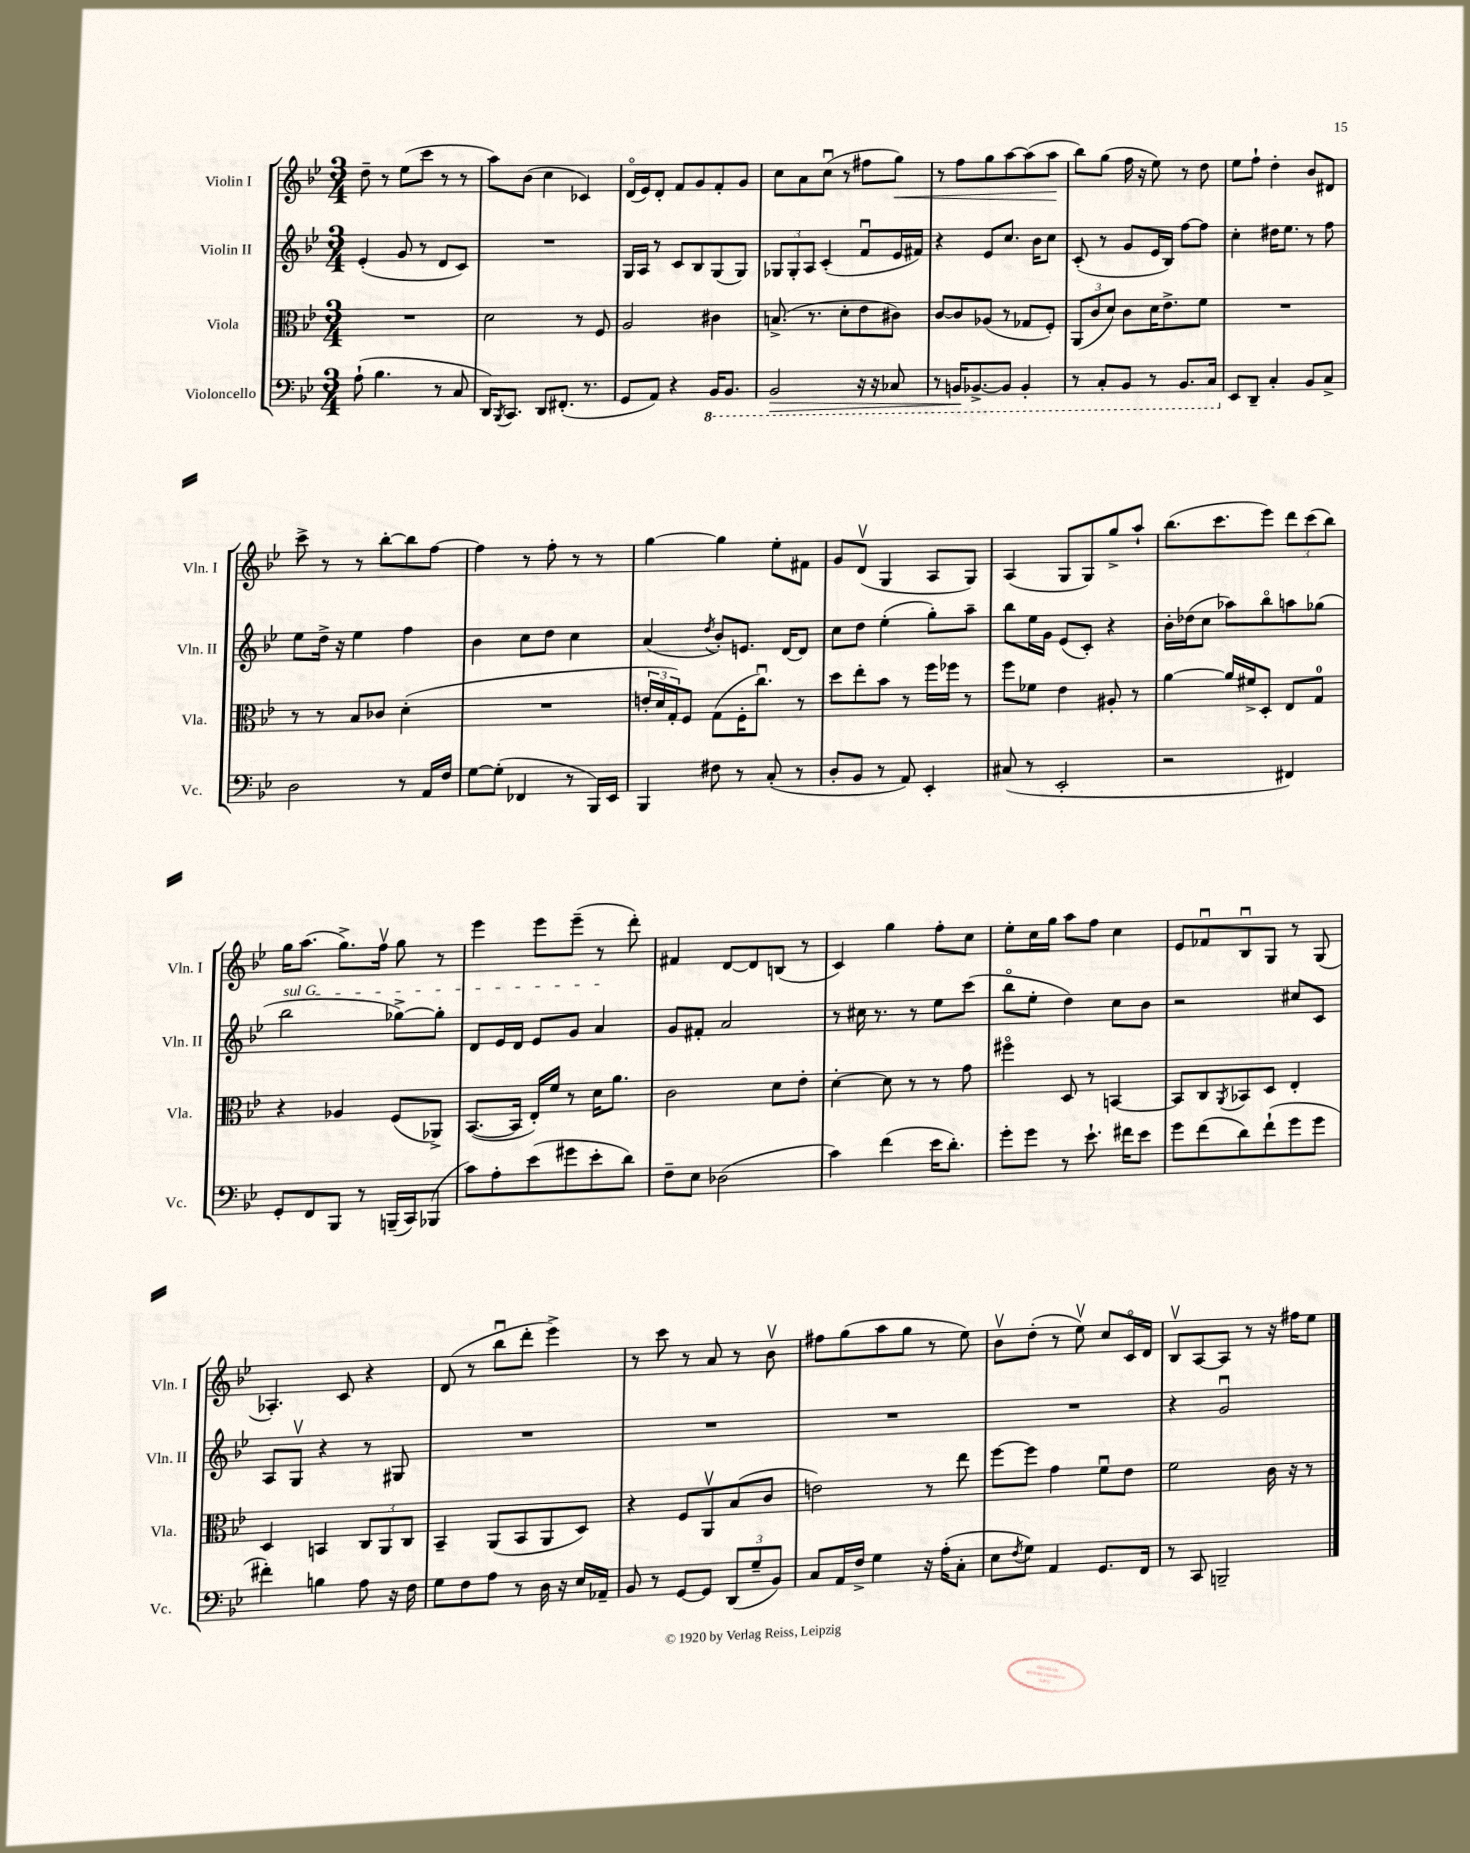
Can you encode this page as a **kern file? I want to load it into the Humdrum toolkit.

**kern	**kern	**kern	**kern
*staff4	*staff3	*staff2	*staff1
*clefF4	*clefC3	*clefG2	*clefG2
*k[b-e-]	*k[b-e-]	*k[b-e-]	*k[b-e-]
*M3/4	*M3/4	*M3/4	*M3/4
(8A`	2.r	(4e-'	8dd~
4.B-	.	.	8r
.	.	8g	(8ee-
.	.	8r	8ccc
8r	.	8d	8r
8C	.	8c)	8r
=	=	=	=
16DD)	2d	2.r	8aa)
8qBBB-	.	.	.
8.CC	.	.	.
.	.	.	(8b-
8DD	.	.	4cc
(8.FF#'	.	.	.
.	8r	.	4c-)
8.r	.	.	.
.	8F	.	.
=	=	=	=
8GG	2A	16G	(16do
.	.	16A	16e-)
8AA)	.	8r	8d'
4r	.	8c	8f
.	.	8B-	8g
16BBB-	4c#	(8G	8f'
8.BBB-	.	.	.
.	.	8G)	8g
=	=	=	=
2BBB-	(8.B^	12G-	8cc
.	.	12G-'	.
.	.	.	8a
.	.	12A	.
.	8.r	.	.
.	.	(4c'	(8ccu
.	8d'	.	8r
16r	8e-	8fu	8ff#
16r	.	.	.
8CC-	8c#)	16e-	8gg)
.	.	16f#)	.
=	=	=	=
8r	[8c	4r	8r
16BBB	8c]	.	8ff
[8.BBB-^	.	.	.
.	(8A-	8e-	8gg
8BBB-]	8r	8.cc	[8aa
4BBB-'	8G-	.	(8aa]
.	.	16b-	.
.	8F')	8cc	8aa
=	=	=	=
8r	(12AA	(8c'	8bb-)
.	12c	.	.
8CC'	.	8r	(8gg
.	12d)	.	.
8BBB-	8c	8g	16ff
.	.	.	16r
8r	16d	16e-	8ee-)
.	8.e-^	16B-)	.
8.BBB-	.	[8ff	8r
.	8f	8ff]	8dd
16CC	.	.	.
=	=	=	=
8EE-	2.r	4cc'	8ee-
8DD~	.	.	8ff`
4C'	.	16dd#	4dd'
.	.	8.ee-	.
8BB-	.	8r	8b-
8C^	.	8ff	8d#
=	=	=	=
2D	8r	8ee-	8ccc^
.	8r	16dd^	8r
.	.	16r	.
.	8B-	4ee-	8r
.	8c-	.	[8bb-'
8r	(4d'	4ff	8bb-]
16AA	.	.	[8ff
16F	.	.	.
=	=	=	=
[8G	2.r	4b-	4ff]
(8G']	.	.	.
4FF-	.	8cc	8r
.	.	8dd	8ff'
8r	.	4cc	8r
16BBB-)	.	.	8r
16EE-	.	.	.
=	=	=	=
4BBB-	24e'	(4a	[4gg
.	24d	.	.
.	24G')	.	.
.	8F	.	.
.	.	8qdd	.
8F#	(8G	8b-')	4gg]
8r	16F'	8.e	.
.	8.ccu)	.	.
(8C'	.	.	8ee-'
.	.	[16d	.
8r	8r	8d]	8f#
=	=	=	=
8D'	8dd	8cc	8g
8BB-	8ee-'	8dd	(8dv
8r	8b-	(4ee-'	4G
8AA)	8r	.	.
4EE-'	16ff	8gg')	8A
.	16ff-	.	.
.	8r	8aa~	8G)
=	=	=	=
(8C#	8ff	8bb-	(4A
8r	8f-	16ee-	.
.	.	16g	.
2EE-'	4e-	(8e-	8G
.	.	8c')	8G)
.	8A#'	4r	8gg^
.	8r	.	8aa`
=	=	=	=
2r	[4a	16b-'	(8.bb-
.	.	(16dd-	.
.	.	8cc	.
.	.	.	8.ccc
.	16a]	8aa-)	.
.	16f#^	.	.
.	8D'	8bb-o	8eee-)
4FF#)	8E-	8aa	12ddd
.	.	.	(12ccc
.	8G	(8gg-	.
.	.	.	12bb-)
=	=	=	=
8GG'	4r	2bb-	16gg
.	.	.	(8.aa
8FF	.	.	.
8BBB-	4A-	.	8.gg^)
8r	.	.	.
.	.	.	16ffv
(16BBB~	(8F	[8gg-^)	8gg
16CC)	.	.	.
(8BBB-	8AA-^)	8gg-']	8r
=	=	=	=
8c)	([8.BB-	8d	4eee-
8A'	.	16e-	.
.	16BB-]	16d	.
(8e-	16E-')	8e-	8eee-
.	16f	.	.
8g#	8r	8g	(8eee-~
8e-'	16d	4a	8r
.	8.a	.	.
8d)	.	.	8ddd')
=	=	=	=
8F~	2c	8g	4f#
8E-	.	8f#'	.
(2D-	.	2a	[8d
.	.	.	8d]
.	8d	.	(8B
.	8e-'	.	8r
=	=	=	=
4c)	[4d'	8r	4c)
.	.	16cc#	.
.	.	8.r	.
(4f	8d]	.	4gg
.	8r	8r	.
16e-	8r	8ee-	8ff'
8.d')	.	.	.
.	8g	(8ccc	8cc
=	=	=	=
8g'	4ff#o	8bb-o	8ee-'
8g	.	8ee-'	16cc
.	.	.	16gg
8r	8D	4dd)	8aa
8.e-`	8r	.	8ff
.	[4BB	8cc	4cc
16f#	.	.	.
8e-	.	8b-	.
=	=	=	=
8g	8BB]	2r	8e-
(8f	8C	.	8f-u
.	8qAA	.	.
8d)	8BB-	.	8B-u
(8f`	8D	.	8G
8g	4E-'	8cc#	8r
8g	.	8c	(8G
=	=	=	=
4f#')	4D	8A	4.A-')
.	.	8Gv	.
4B	4BB	4r	.
.	.	.	8c
8A	12C	8r	4r
.	12AA	.	.
16r	.	8G#	.
.	12C	.	.
16F	.	.	.
=	=	=	=
8G	4BB-~	2.r	(8d
8F	.	.	8r
8A	(8AA	.	8bb-u
8r	8BB-	.	8ddd'
16D	8AA	.	4eee-^)
16r	.	.	.
16E-	8D)	.	.
16AA-~	.	.	.
=	=	=	=
8BB-	4r	2.r	8r
8r	.	.	8ccc
[8GG	8F	.	8r
8GG]	8AAv	.	8a
(12DD	(8B-	.	8r
12G~	.	.	.
.	8c	.	8b-v
12BB-)	.	.	.
=	=	=	=
8C	2e)	2.r	8ff#
16AA	.	.	(8gg
16F^	.	.	.
4G	.	.	8aa
.	.	.	8gg
16r	8r	.	8r
(16A'	.	.	.
8C'	8ee-	.	8ee-)
=	=	=	=
8E-	[8ff	2.r	8b-v
8qF	.	.	.
8G)	8ff]	.	(8dd'
4AA	4g	.	8r
.	.	.	8ee-v)
8.GG	8fu	.	8cc
.	8e-	.	16co
16FF	.	.	16d
=	=	=	=
8r	2f	4r	8B-v
8CC	.	.	[8A
2BBB~	.	2gu	8A]
.	.	.	8r
.	16c	.	16r
.	16r	.	16ff#
.	8r	.	8ee-
==	==	==	==
*-	*-	*-	*-
